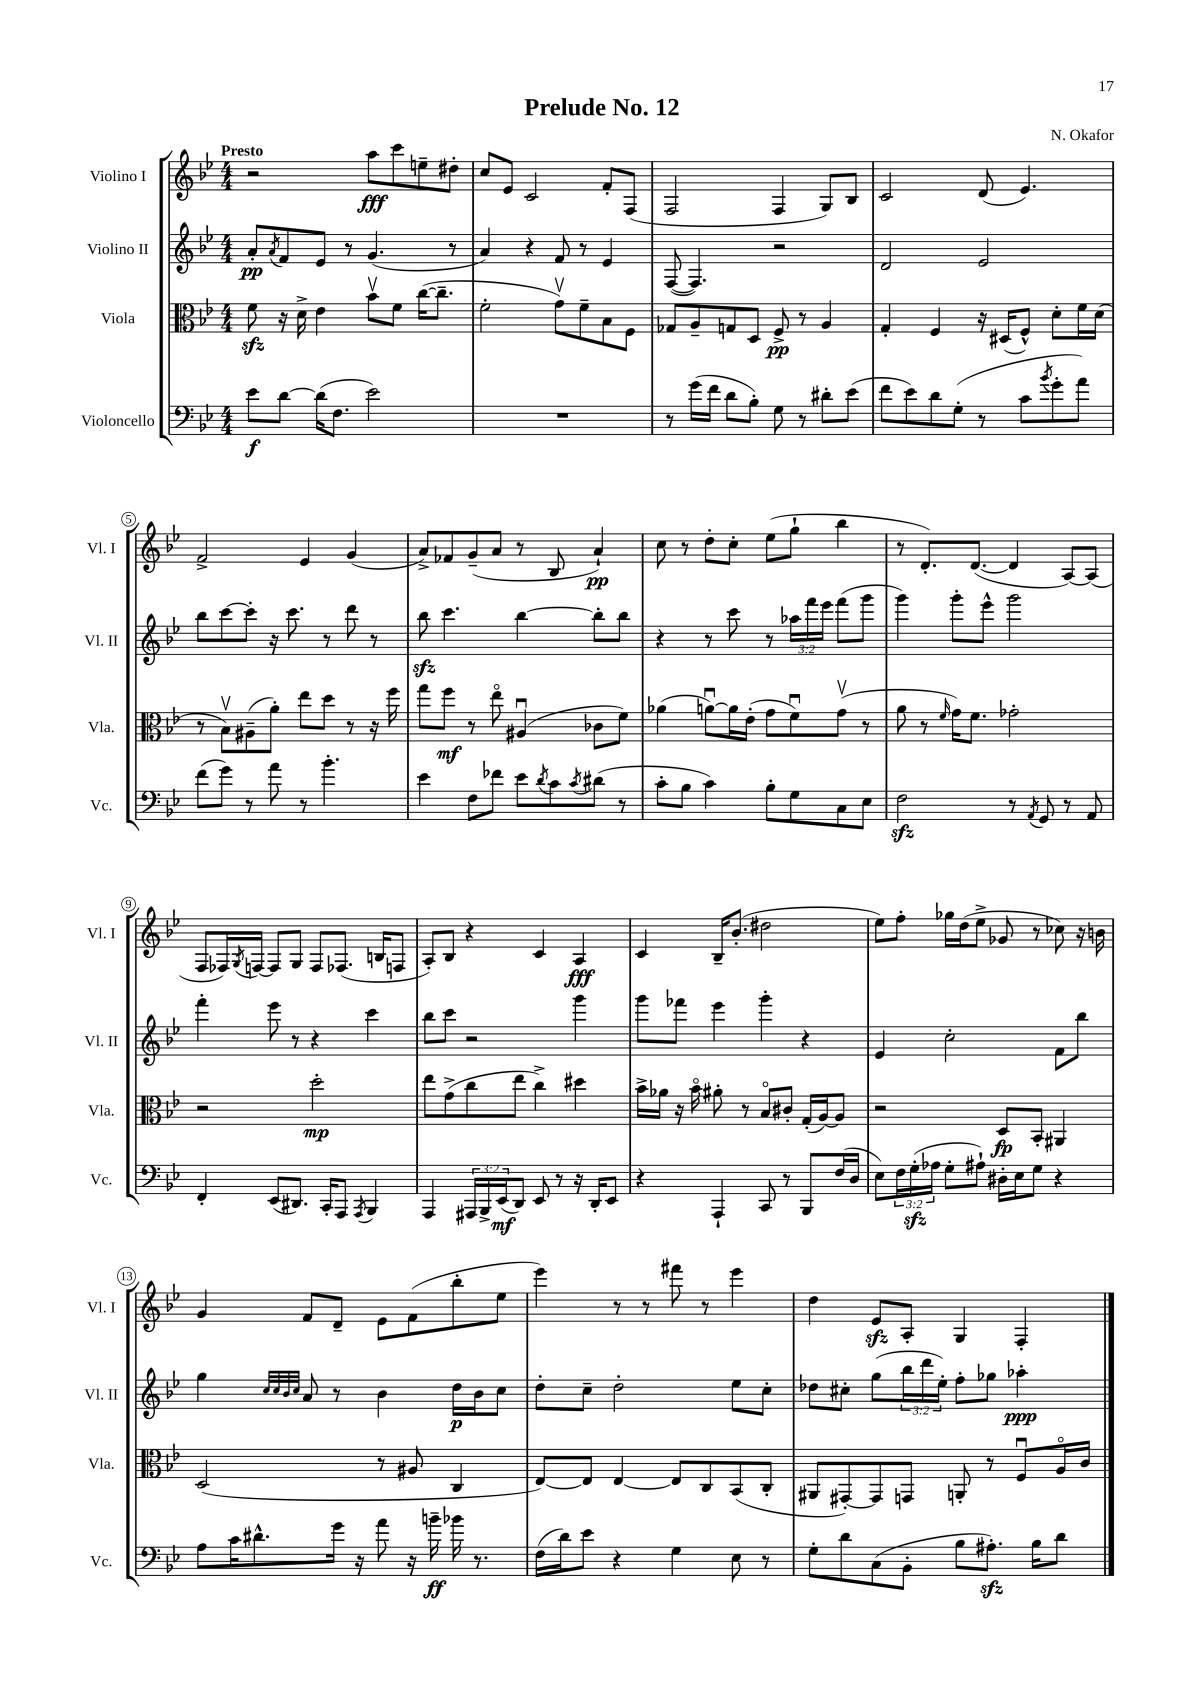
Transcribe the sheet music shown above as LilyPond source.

\header { title = "Prelude No. 12" composer = "N. Okafor" }
<<
\new StaffGroup <<
\new Staff = "s0" \with { instrumentName = "Violino I" shortInstrumentName = "Vl. I" } {
    \clef treble \key bes \major \numericTimeSignature \time 4/4 \tempo "Presto"
    r2 a''8\fff c'''8 e''8-- dis''8-. |
    c''8 ees'8 c'2 f'8-. f8( |
    f2 f4 g8) bes8 |
    c'2 d'8( ees'4.) |
    f'2-> ees'4 g'4( |
    a'8->) fes'8 g'8--( a'8 r8 bes8 a'4-!\pp) |
    c''8 r8 d''8-. c''8-. ees''8( g''8-! bes''4 |
    r8 d'8.-.) d'8.~( d'4 a8~) a8( |
    f8 fes16) \acciaccatura { g8 } f16~ f8 g8 f8 fes8.( b16 f8 |
    a8-.) bes8 r4 c'4 a4\fff |
    c'4 bes16-- bes'8.-.( dis''2 |
    ees''8) f''8-. ges''16 d''16( ees''8-> ges'8 r8 ces''8) r16 b'16 |
    g'4 f'8 d'8-- ees'8 f'8( bes''8-. ees''8 |
    ees'''4) r8 r8 fis'''8 r8 ees'''4 |
    d''4 ees'8\sfz a8-. g4 f4-. \bar "|." |
}
\new Staff = "s1" \with { instrumentName = "Violino II" shortInstrumentName = "Vl. II" } {
    \clef treble \key bes \major \numericTimeSignature \time 4/4 \override Staff.TupletNumber.text = #tuplet-number::calc-fraction-text
    a'8-.\pp \acciaccatura { a'8 } f'8 ees'8 r8 g'4.( r8 |
    a'4) r4 f'8 r8 ees'4 |
    f8~( f4.) r2 |
    d'2 ees'2 |
    bes''8 c'''8~ c'''8-. r16 c'''8. r8 d'''8 r8 |
    bes''8\sfz c'''4. bes''4~ bes''8-. bes''8 |
    r4 r8 c'''8 r8 \tuplet 3/2 { aes''16 f'''16 ees'''16 } f'''8( g'''8 |
    g'''4) g'''8-. ees'''8-^ g'''2 |
    f'''4-. ees'''8 r8 r4 c'''4 |
    bes''8 c'''8 r2 g'''4 |
    g'''8 fes'''8 ees'''4 g'''4-. r4 |
    ees'4 c''2-. f'8 bes''8 |
    g''4 \grace { c''32 c''32 bes'32 c''32 } a'8 r8 bes'4 d''16\p bes'16 c''8 |
    d''8-. c''8-- d''2-. ees''8 c''8-. |
    des''8 cis''8-. g''8( \tuplet 3/2 { bes''16 d'''16 ees''16-.) } f''8-. ges''8 aes''4-.\ppp \bar "|." |
}
\new Staff = "s2" \with { instrumentName = "Viola" shortInstrumentName = "Vla." } {
    \clef alto \key bes \major \numericTimeSignature \time 4/4
    f'8\sfz r16 d'16-> ees'4 bes'8\upbow f'8 c''16~( c''8.-- |
    f'2-. g'8\upbow) f'8-- bes8 f8 |
    ges8 a8-- g8 d8 f8->\pp r8 a4 |
    g4-. f4 r16 dis16( f8-^) d'8-. f'16 d'16( |
    r8 bes8\upbow) ais8--( a'8-.) ees''8 d''8 r8 r16 f''16 |
    g''8 f''8\mf r8 ees''8\flageolet ais4\downbow( ces'8 f'8) |
    aes'4( a'8~\downbow) a'16 ees'16-.( g'8 f'8\downbow) g'8\upbow( r8 |
    a'8 r8 \grace { f'16 } g'16) f'8. ges'2-. |
    r2 d''2-.\mp |
    ees''8 g'8->( c''8 ees''8 c''4->) dis''4 |
    bes'16-> aes'16 r16 bes'16\flageolet ais'8-. r8 bes8\flageolet cis'8-. g16-.( a16~) a8 |
    r2 d8\fp bes,8-. ais,4 |
    d2( r8 ais8 c4 |
    ees8~) ees8 ees4~ ees8 c8 bes,8( c8-. |
    ais,8 gis,8~-.) gis,8 g,8 a,8-. r8 f8\downbow a16\flageolet c'16 \bar "|." |
}
\new Staff = "s3" \with { instrumentName = "Violoncello" shortInstrumentName = "Vc." } {
    \clef bass \key bes \major \numericTimeSignature \time 4/4 \override Staff.TupletNumber.text = #tuplet-number::calc-fraction-text
    ees'8\f d'8~ d'16( f8. ees'2) |
    R1 |
    r8 g'16( f'16 d'8 bes8-.) g8 r8 dis'8-. ees'8( |
    f'8 ees'8) d'8 g8-.( r8 c'8 \acciaccatura { bes'8 } g'8-. a'8) |
    f'8( g'8) r8 a'8 r8 bes'4.-. |
    ees'4 f8 fes'8 ees'8 \acciaccatura { d'8 } c'8 \acciaccatura { c'8 } dis'8( r8 |
    c'8-. bes8 c'4) bes8-. g8 c8 ees8 |
    f2\sfz r8 \acciaccatura { a,8 } g,8 r8 a,8 |
    f,4-. ees,8( dis,8.) c,16-. a,,8 \acciaccatura { a,,8 } bes,,4 |
    a,,4 \tuplet 3/2 { ais,,16 bes,,16-> ees,16\mf( } d,8) ees,8 r8 r16 d,16-. ees,8 |
    r4 a,,4-! c,8 r8 bes,,8 f16( d16 |
    ees8) \tuplet 3/2 { f16 g16-.\sfz( aes16 } g8-. ais8-!) dis16-. ees16 g8 r4 |
    a8 c'16 dis'8.-^ g'16 r16 a'8 r16 b'16--\ff bes'16 r8. |
    f16( d'16) ees'8 r4 g4 ees8 r8 |
    g8-. d'8 c8( bes,8-. bes8 ais8.-.\sfz) bes16 d'8 \bar "|." |
}
>>
>>
\layout { \context { \Score \override BarNumber.stencil = #(make-stencil-circler 0.1 0.3 ly:text-interface::print) } }
